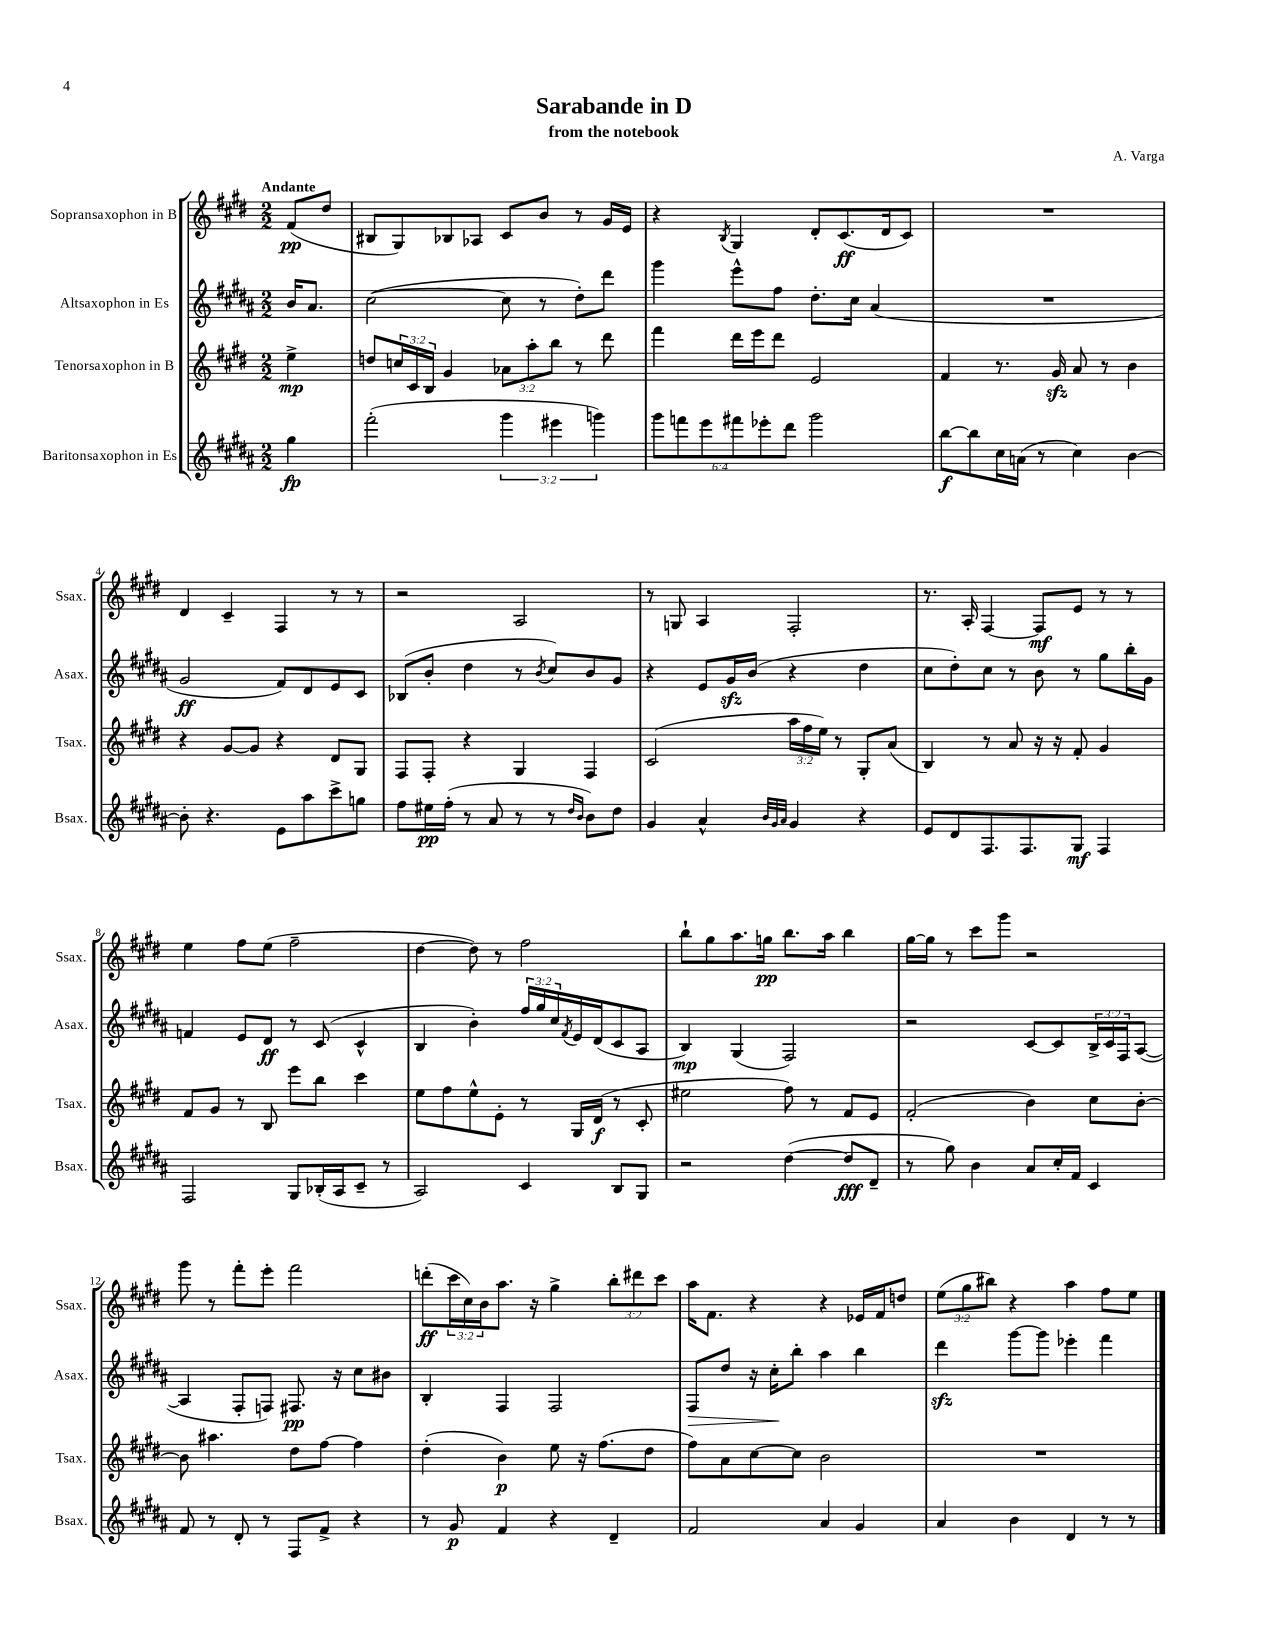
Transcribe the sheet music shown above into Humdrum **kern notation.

**kern	**kern	**kern	**kern
*staff4	*staff3	*staff2	*staff1
*clefG2	*clefG2	*clefG2	*clefG2
*k[f#c#g#d#a#]	*k[f#c#g#d#]	*k[f#c#g#d#a#]	*k[f#c#g#d#]
*M2/2	*M2/2	*M2/2	*M2/2
4gg#	4ee^	16b	(8f#
.	.	8.a#	.
.	.	.	8dd#
=	=	=	=
(2fff#'	8dd	([2cc#	8B#
.	24cc	.	8G#)
.	24c#	.	.
.	24B	.	.
.	4g#	.	8B-
.	.	.	8A-
6ggg#	12a-	8cc#]	8c#
.	12aa'	.	.
.	.	8r	8b
6eee#	12bb	.	.
.	8r	8dd#')	8r
6ggg)	.	.	.
.	8ddd#	8ddd#	16g#
.	.	.	16e
=	=	=	=
12ggg#	4fff#	4ggg#	4r
12fff	.	.	.
12eee	.	.	.
.	.	.	8qB
12fff#	16ddd#	8eee^^	4G#
.	16eee	.	.
12eee-'	.	.	.
.	8ddd#	8ff#	.
12ddd#	.	.	.
2ggg#	2e	8.dd#'	8d#'
.	.	.	(8.c#
.	.	16cc#	.
.	.	(4a#	.
.	.	.	16d#
.	.	.	8c#)
=	=	=	=
[8bb	4f#	1r	1r
8bb]	.	.	.
16cc#	8.r	.	.
(16a	.	.	.
8r	.	.	.
.	16g#	.	.
4cc#)	8a	.	.
.	8r	.	.
[4b	4b	.	.
=	=	=	=
8b']	4r	2g#	4d#
4.r	.	.	.
.	[8g#	.	4c#~
.	8g#]	.	.
8e	4r	8f#)	4F#
8aa#	.	8d#	.
8ccc#^	8d#	8e	8r
8gg	8G#	8c#	8r
=	=	=	=
8ff#	8F#	(8B-	2r
16ee#	8F#'	8b'	.
(16ff#'	.	.	.
8r	4r	4dd#	.
8a#	.	.	.
8r	4G#	8r	2A
.	.	8qb	.
8r	.	8cc#)	.
16qqdd#	.	.	.
16qqb	.	.	.
8b)	4F#	8b	.
8dd#	.	8g#	.
=	=	=	=
4g#	(2c#	4r	8r
.	.	.	8G
4a#^^	.	8e	4A
.	.	16g#	.
.	.	(16b	.
32qqb	.	.	.
32qqg#	.	.	.
32qqa#	.	.	.
4g#	24aa	4r	2F#'
.	24ff#	.	.
.	24ee)	.	.
.	8r	.	.
4r	8G#'	4dd#	.
.	(8a	.	.
=	=	=	=
8e	4B)	8cc#	8.r
8d#	.	8dd#')	.
.	.	.	16A'
8.F#	8r	8cc#	[4F#
.	8a	8r	.
8.F#	.	.	.
.	16r	8b	8F#]
.	16r	.	.
8G#	8f#'	8r	8e
4F#	4g#	8gg#	8r
.	.	16bb'	8r
.	.	16g#	.
=	=	=	=
2F#	8f#	4f	4ee
.	8g#	.	.
.	8r	8e	8ff#
.	8B	8d#	(8ee
8G#	8eee	8r	2ff#~
(16B-'	8bb	(8c#	.
16A#	.	.	.
8c#~	4ccc#	4c#^^	.
8r	.	.	.
=	=	=	=
2A#)	8ee	4B	[4dd#
.	8ff#	.	.
.	8ee^^	4b')	8dd#])
.	8e'	.	8r
4c#	8r	24ff#	2ff#
.	.	24gg#	.
.	.	24cc#	.
.	.	8qf#	.
.	16G#	16e	.
.	(16d#	(16d#	.
8B	8r	8c#	.
8G#	8c#'	8A#	.
=	=	=	=
2r	2ee#	4B)	8bb`
.	.	.	8gg#
.	.	(4G#	8.aa
.	.	.	16gg
([4dd#	8ff#)	2F#)	8.bb
.	8r	.	.
.	.	.	16aa
8dd#]	8f#	.	4bb
8d#~	8e	.	.
=	=	=	=
8r	(2f#'	2r	[16gg#
.	.	.	16gg#]
8gg#)	.	.	8r
4b	.	.	8ccc#
.	.	.	8ggg#
8a#	4b)	[8c#	2r
16cc#'	.	8c#]	.
16f#	.	.	.
4c#	8cc#	24B^	.
.	.	24c#	.
.	.	24F#	.
.	[8b'	([8A#	.
=	=	=	=
8f#	8b]	4A#]	8ggg#
8r	4.aa#	.	8r
8d#'	.	8F#'	8fff#'
8r	.	8F)	8eee'
8F#	8dd#	8.F#	2fff#
8f#^	[8ff#	.	.
.	.	16r	.
4r	4ff#]	8cc#	.
.	.	8b#	.
=	=	=	=
8r	(4dd#'	4B'	(8ddd'
8g#	.	.	24ccc#
.	.	.	24cc#)
.	.	.	24b
4f#	4b)	4F#	8.aa
.	.	.	16r
4r	8ee	2F#	4gg#^
.	16r	.	.
.	(8.ff#	.	.
4d#~	.	.	12bb'
.	.	.	12ddd#
.	8dd#	.	.
.	.	.	12ccc#
=	=	=	=
2f#	8ff#)	8F#	16aa
.	.	.	8.f#
.	8a	8dd#	.
.	[8cc#	16r	4r
.	.	16cc#'	.
.	8cc#]	8bb'	.
4a#	2b	4aa#	4r
4g#	.	4bb	16e-
.	.	.	16f#
.	.	.	8dd
=	=	=	=
4a#	1r	4ddd#	(12ee
.	.	.	12gg#
.	.	.	12bb#)
4b	.	[8ggg#	4r
.	.	8ggg#]	.
4d#	.	4eee-'	4aa
8r	.	4fff#	8ff#
8r	.	.	8ee
==	==	==	==
*-	*-	*-	*-
